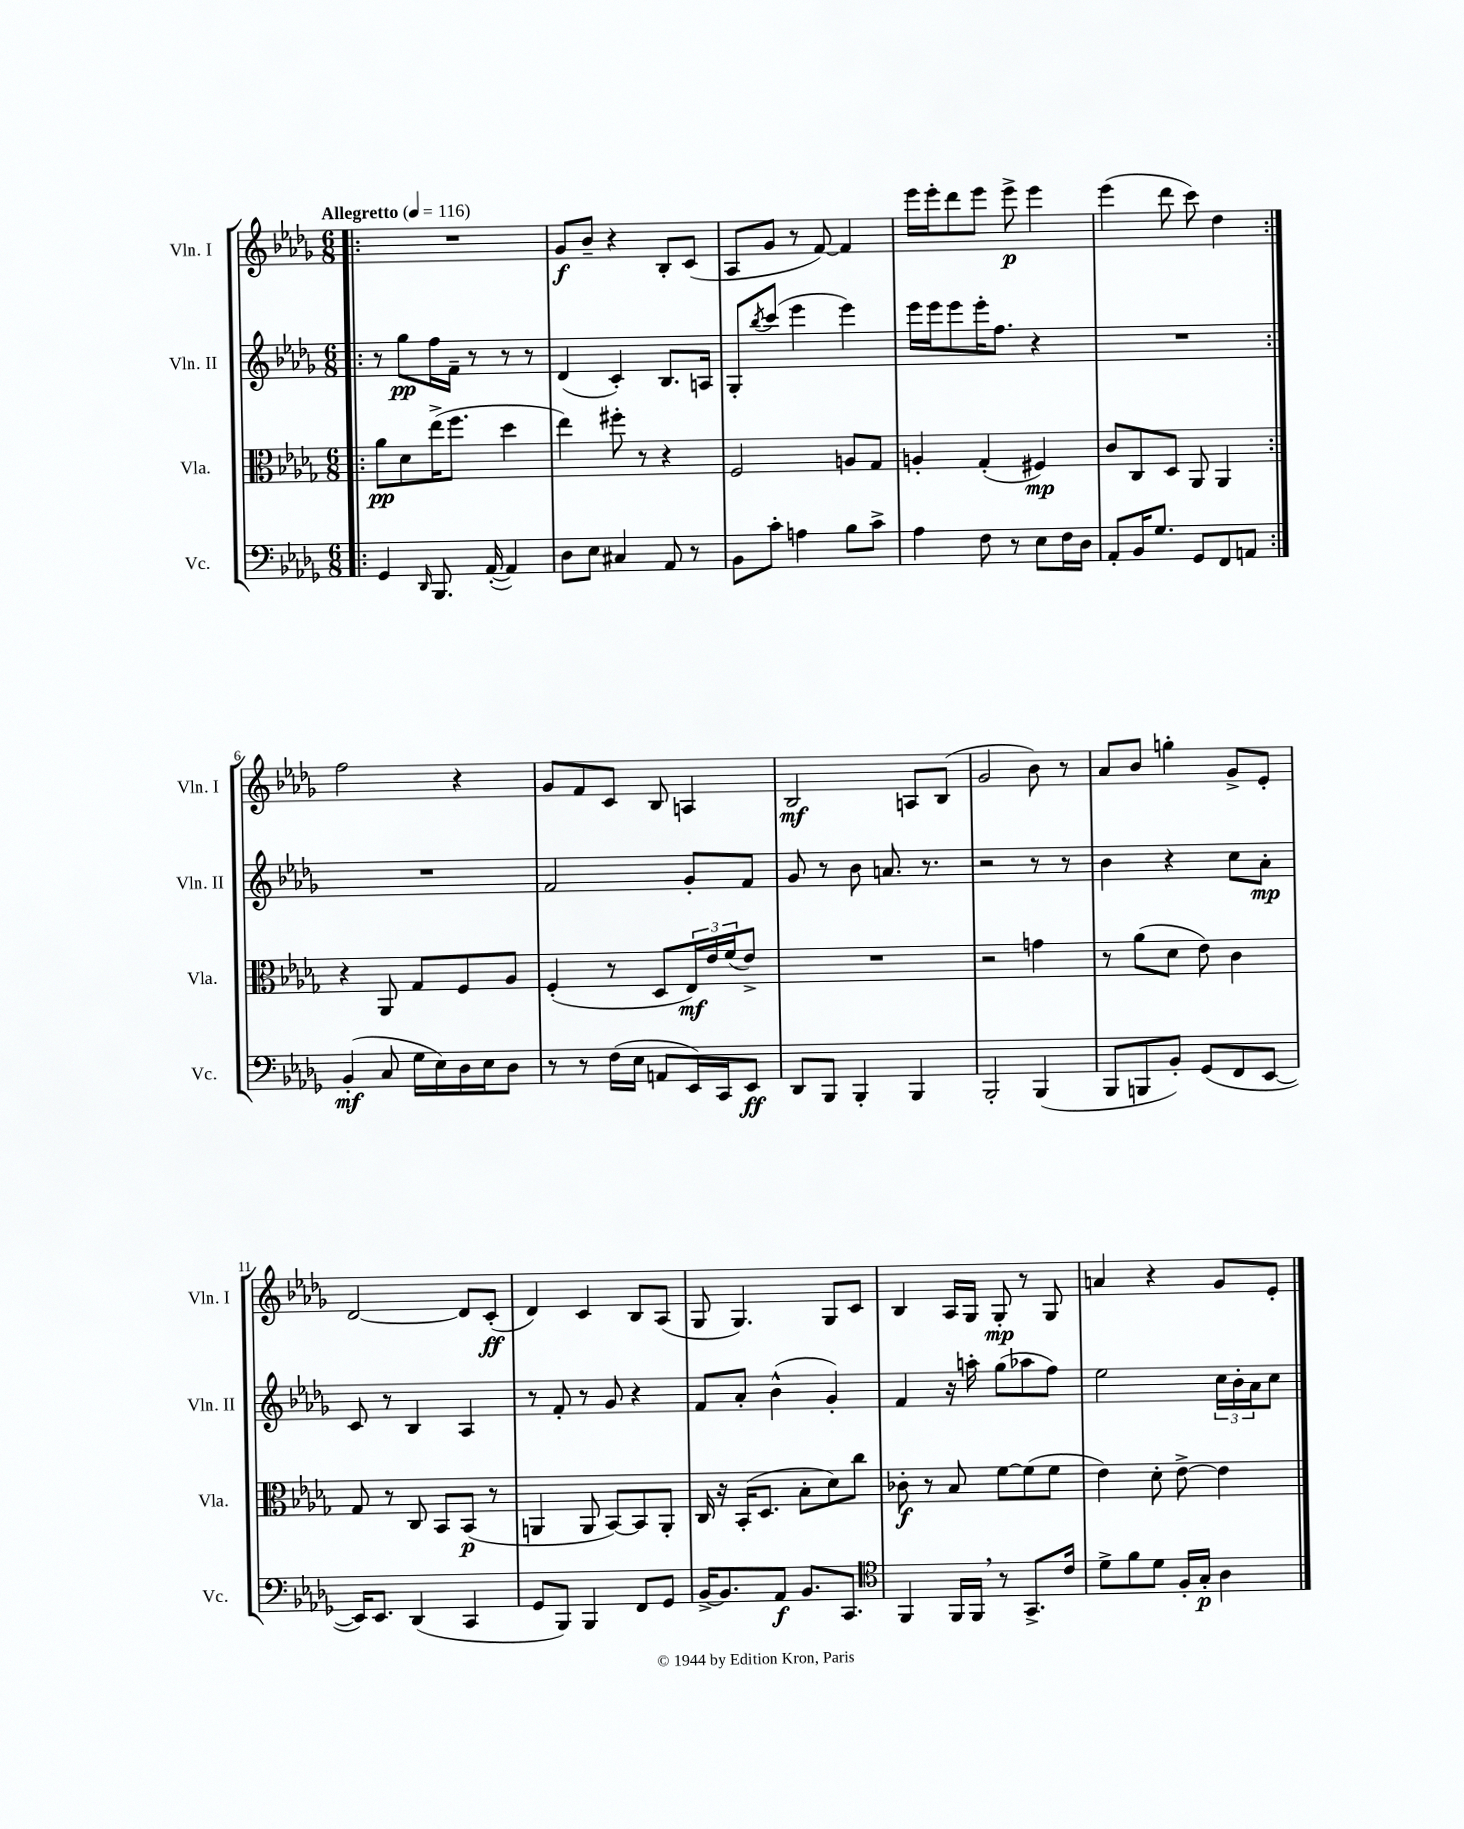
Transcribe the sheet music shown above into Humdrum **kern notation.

**kern	**dynam	**kern	**dynam	**kern	**dynam	**kern	**dynam
*part4	*part4	*part3	*part3	*part2	*part2	*part1	*part1
*staff4	*staff4	*staff3	*staff3	*staff2	*staff2	*staff1	*staff1
*I"Vc.	*	*I"Vla.	*	*I"Vln. II	*	*I"Vln. I	*
*I'Vc.	*	*I'Vla.	*	*I'Vln. II	*	*I'Vln. I	*
*clefF4	*	*clefC3	*	*clefG2	*	*clefG2	*
*k[b-e-a-d-g-]	*	*k[b-e-a-d-g-]	*	*k[b-e-a-d-g-]	*	*k[b-e-a-d-g-]	*
*M6/8	*	*M6/8	*	*M6/8	*	*M6/8	*
*MM116	*	*MM116	*	*MM116	*	*MM116	*
=1!|:	=1!|:	=1!|:	=1!|:	=1!|:	=1!|:	=1!|:	=1!|:
!	!	!	!	!	!	!LO:TX:a:B:t=Allegretto	!
4GG-/	.	8a-\L	pp	8r	.	2.r	.
.	.	8d-\	.	8gg-\L	pp	.	.
16qqDD-/	.	.	.	.	.	.	.
8.BBB-/	.	(16ee-^\K	.	16ff\L	.	.	.
.	.	8.ff\J	.	16f~\JJ	.	.	.
.	.	.	.	8r	.	.	.
([16AA-'/	.	.	.	.	.	.	.
4AA-/])	.	4dd-\	.	8r	.	.	.
.	.	.	.	8r	.	.	.
=2	=2	=2	=2	=2	=2	=2	=2
8D-\L	.	4ee-\)	.	(4d-/	.	8g-/L	f
8E-\J	.	.	.	.	.	8b-~/J	.
4C#X/	.	8ff#X'\	.	4c'/)	.	4r	.
.	.	8r	.	.	.	.	.
8AA-/	.	4r	.	8.B-/L	.	8B-'/L	.
8r	.	.	.	.	.	(8c/J	.
.	.	.	.	16An/Jk	.	.	.
=3	=3	=3	=3	=3	=3	=3	=3
8BB-\L	.	2F/	.	8G-'/L	.	8A-/L	.
.	.	.	.	8qbb-/	.	.	.
8c'\J	.	.	.	(8ccc/J	.	8g-/J	.
4An\	.	.	.	4eee-\	.	8r	.
.	.	.	.	.	.	[8f/)	.
8B-\L	.	8An/L	.	4eee-\)	.	4f/]	.
8c^\J	.	8G-/J	.	.	.	.	.
=4	=4	=4	=4	=4	=4	=4	=4
4A-\	.	4An'/	.	16eee-\LL	.	16eee-\LL	.
.	.	.	.	16eee-\J	.	16eee-'\J	.
.	.	.	.	8eee-\	.	8ddd-\	.
8F\	.	(4G-'/	.	16eee-'\K	.	8eee-\J	.
.	.	.	.	8.ff\J	.	.	.
8r	.	.	.	.	.	8eee-^\	p
8E-\L	.	4F#X/)	mp	4r	.	4eee-\	.
16F\L	.	.	.	.	.	.	.
16D-\JJ	.	.	.	.	.	.	.
=5	=5	=5	=5	=5	=5	=5	=5
8AA-'/L	.	8c/L	.	2.r	.	(4eee-\	.
16BB-/K	.	8C/	.	.	.	.	.
8.G-/J	.	.	.	.	.	.	.
.	.	8D-/J	.	.	.	8ddd-\	.
8GG-/L	.	8AA-/	.	.	.	8ccc\)	.
8FF/	.	4AA-/	.	.	.	4dd-\	.
8AAn/J	.	.	.	.	.	.	.
!!LO:LB:g=z
=6:|!	=6:|!	=6:|!	=6:|!	=6:|!	=6:|!	=6:|!	=6:|!
(4BB-'/	mf	4r	.	2.r	.	2ff\	.
8C/	.	8AA-/	.	.	.	.	.
16G-\LL	.	8G-/L	.	.	.	.	.
16E-\)	.	.	.	.	.	.	.
16D-\	.	8F/	.	.	.	4r	.
16E-\J	.	.	.	.	.	.	.
8D-\J	.	8A-/J	.	.	.	.	.
=7	=7	=7	=7	=7	=7	=7	=7
8r	.	(4F'/	.	2f/	.	8g-/L	.
8r	.	.	.	.	.	8f/	.
(16F\LL	.	8r	.	.	.	8c/J	.
16E-\JJ	.	.	.	.	.	.	.
8AAn/L	.	8D-/L	.	.	.	8B-/	.
16EE-/L)	.	24E-/L)	mf	8g-'/L	.	4An/	.
.	.	24e-/	.	.	.	.	.
16CC/J	.	.	.	.	.	.	.
.	.	(24f/J	.	.	.	.	.
8EE-/J	ff	8e-^/J)	.	8f/J	.	.	.
=8	=8	=8	=8	=8	=8	=8	=8
8DD-/L	.	2.r	.	8g-/	.	2B-/	mf
8BBB-/J	.	.	.	8r	.	.	.
4BBB-'/	.	.	.	8b-\	.	.	.
.	.	.	.	8.an/	.	.	.
4BBB-/	.	.	.	.	.	8An/L	.
.	.	.	.	8.r	.	.	.
.	.	.	.	.	.	(8B-/J	.
=9	=9	=9	=9	=9	=9	=9	=9
2BBB-'/	.	2r	.	2r	.	2g-/	.
(4BBB-/	.	4gn\	.	8r	.	8b-\)	.
.	.	.	.	8r	.	8r	.
=10	=10	=10	=10	=10	=10	=10	=10
8BBB-/L	.	8r	.	4b-\	.	8a-/L	.
8BBBn/	.	(8a-\L	.	.	.	8b-/J	.
8BB-'/J)	.	8d-\J	.	4r	.	4ggn'\	.
(8GG-/L	.	8e-\)	.	.	.	.	.
8FF/	.	4c\	.	8cc\L	.	8g-^/L	.
[8EE-/J	.	.	.	8a-'\J	mp	8e-'/J	.
!!LO:LB:g=z
=11	=11	=11	=11	=11	=11	=11	=11
16EE-/KL])	.	8G-/	.	8c/	.	[2d-/	.
8.EE-/J	.	.	.	.	.	.	.
.	.	8r	.	8r	.	.	.
(4DD-/	.	8C/	.	4B-/	.	.	.
.	.	8BB-/L	.	.	.	.	.
4CC/	.	(8BB-/J	p	4A-/	.	8d-/L]	.
.	.	8r	.	.	.	(8c'/J	ff
=12	=12	=12	=12	=12	=12	=12	=12
8GG-/L	.	4AAn/	.	8r	.	4d-/)	.
8BBB-/J)	.	.	.	8f'/	.	.	.
4BBB-/	.	8AA/	.	8r	.	4c/	.
.	.	[8BB-/L)	.	8g-/	.	.	.
8FF/L	.	8BB-/]	.	4r	.	8B-/L	.
8GG-/J	.	8AA'/J	.	.	.	(8A-/J	.
=13	=13	=13	=13	=13	=13	=13	=13
[16BB-^/KL	.	16C/	.	8f/L	.	8G-/	.
8.BB-/]	.	16r	.	.	.	.	.
.	.	(16BB-'/KL	.	8a-'/J	.	4.G-/)	.
.	.	8.D-/J	.	.	.	.	.
8AA-/J	f	.	.	(4b-^^\	.	.	.
8.BB-/L	.	8B-'\L	.	.	.	.	.
.	.	8d-\)	.	4g-'/)	.	8G-/L	.
8.CC/J	.	.	.	.	.	.	.
.	.	8cc\J	.	.	.	8c/J	.
=14	=14	=14	=14	=14	=14	=14	=14
*clefC4	*	*	*	*	*	*	*
4FF/	.	8c-X'\	f	4f/	.	4B-/	.
.	.	8r	.	.	.	.	.
16FF/LL	.	8B-/	.	16r	.	16A-/LL	.
16FF,/JJ	.	.	.	16aan'\	.	16G-/JJ	.
8r	.	[8f\L	.	(8gg-\L	.	8G-'/	mp
8.GG-^/L	.	(8f\]	.	8aa-X\	.	8r	.
.	.	8f\J	.	8ff\J)	.	8G-/	.
16c/Jk	.	.	.	.	.	.	.
=15	=15	=15	=15	=15	=15	=15	=15
8d-^\L	.	4e-\)	.	2ee-\	.	4an/	.
8f\	.	.	.	.	.	.	.
8d-\J	.	8d-'\	.	.	.	4r	.
16F'/LL	.	[8e-^\	.	.	.	.	.
16G-'/JJ	p	.	.	.	.	.	.
4A-\	.	4e-\]	.	24cc\LL	.	8g-/L	.
.	.	.	.	24b-'\	.	.	.
.	.	.	.	24a-\J	.	.	.
.	.	.	.	8cc\J	.	8e-'/J	.
==	==	==	==	==	==	==	==
*-	*-	*-	*-	*-	*-	*-	*-
